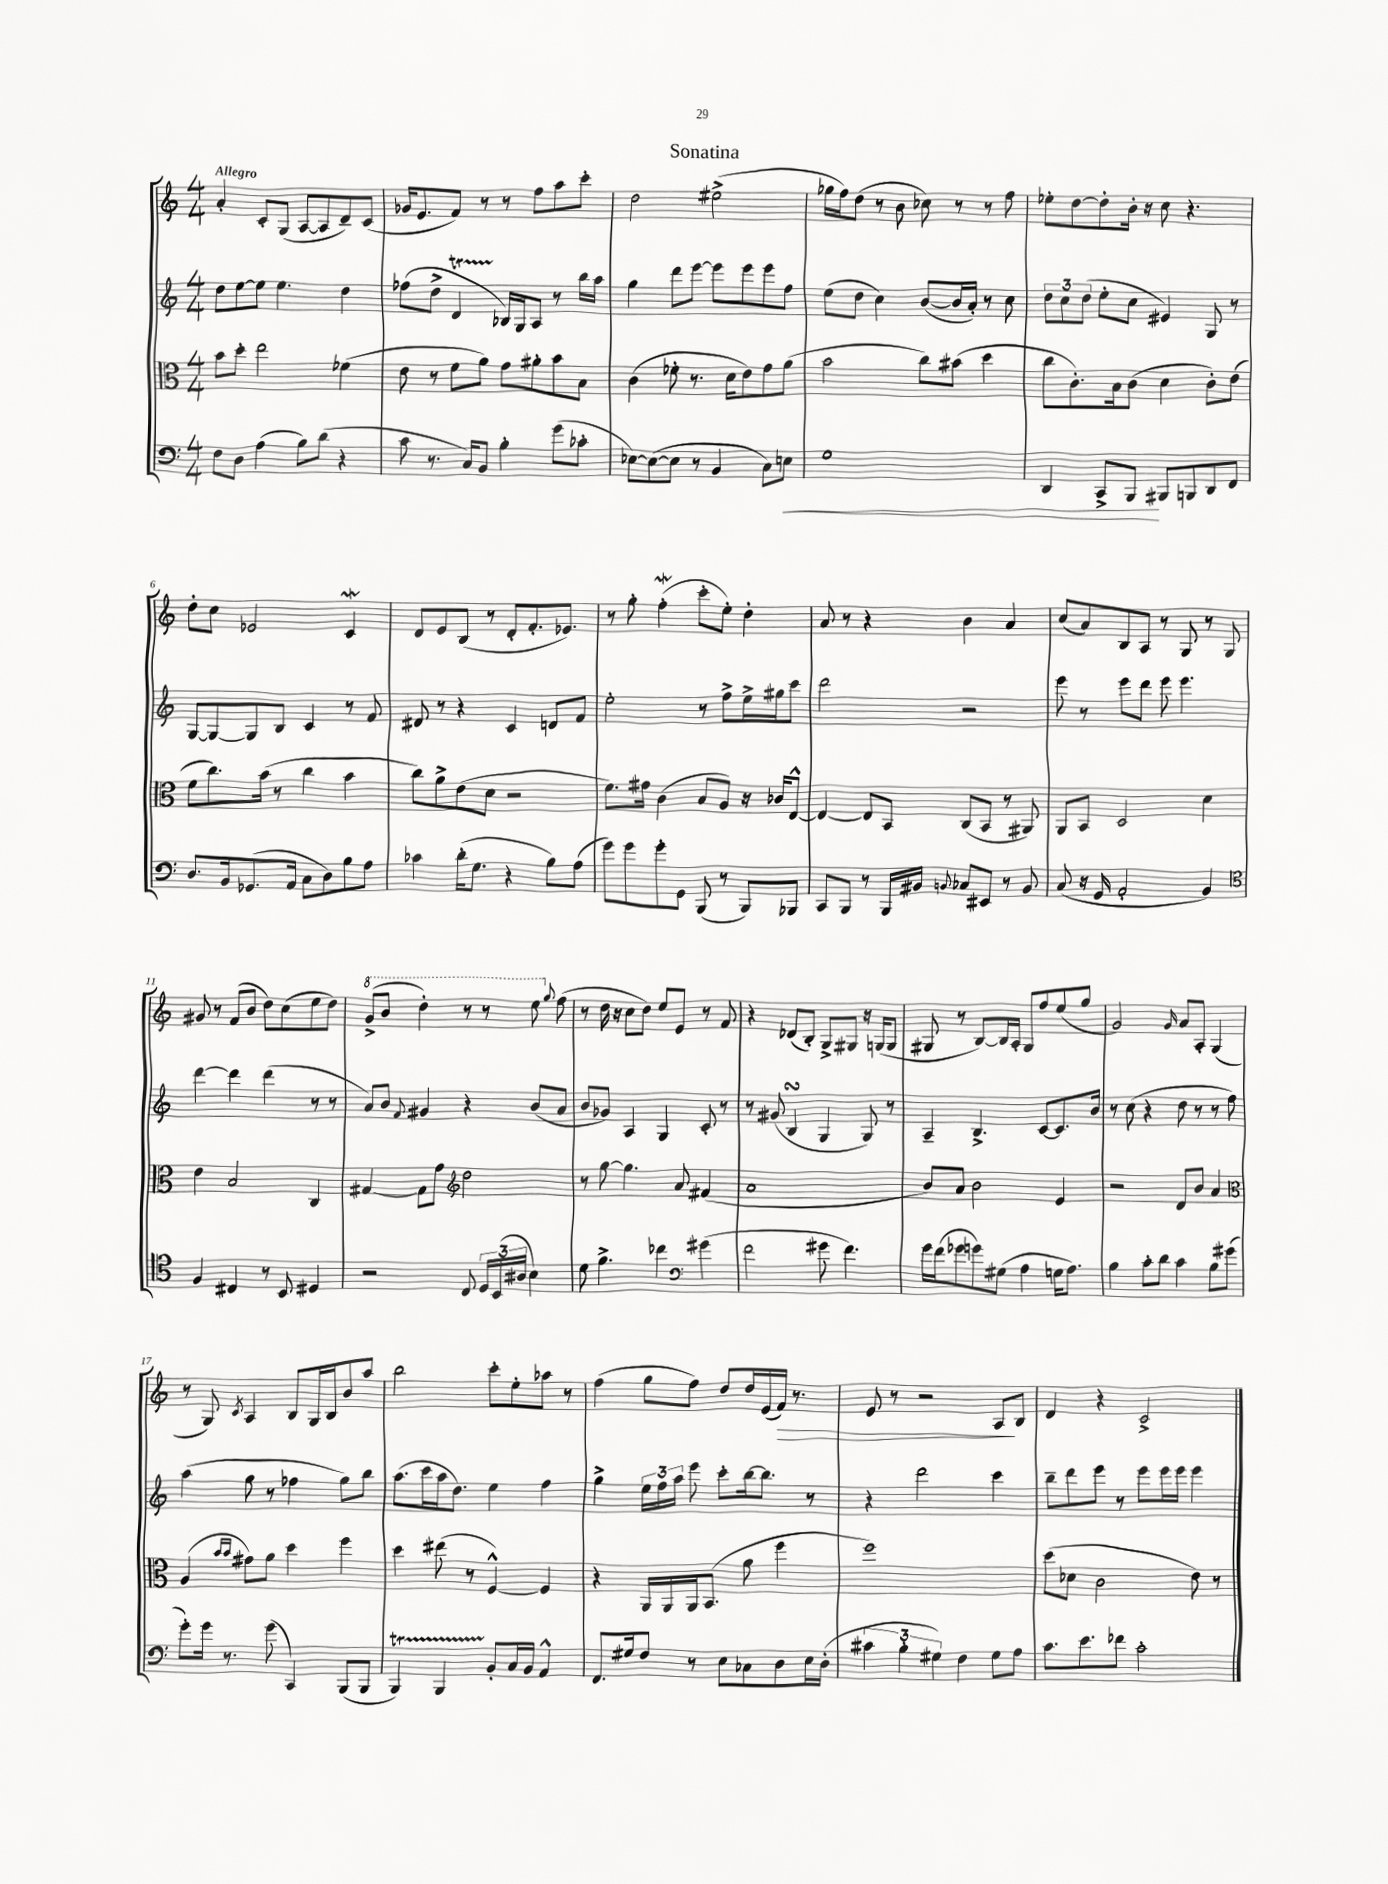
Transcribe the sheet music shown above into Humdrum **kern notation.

**kern	**kern	**kern	**kern
*staff4	*staff3	*staff2	*staff1
*clefF4	*clefC3	*clefG2	*clefG2
*k[]	*k[]	*k[]	*k[]
*M4/4	*M4/4	*M4/4	*M4/4
8F	8b	8dd	4a'
8D	8dd'	[8ee	.
(4A	2ee	8ee]	8c'
.	.	4.ee	(8G
8B)	.	.	[8A
(8d	.	.	8A]
4r	(4f-	4dd	8d~)
.	.	.	(8c
=	=	=	=
8c	8e	(8ff-	16g-
.	.	.	8.e
8.r	8r	8dd^	.
.	8f	4d	8f)
16C)	.	.	.
8BB	8a)	.	8r
4B'	8g	16B-)	8r
.	.	16G	.
.	8a#'	8A	8ff
(8g	8b	8r	8aa
8c-'	8B	16bb	8ccc'
.	.	16aa	.
=	=	=	=
[8E-)	(4c	4gg	2dd
(8E-_	.	.	.
8E-]	8f-'	8ddd	.
8r	8.r	[8eee	.
4BB	.	8eee]	(2ee#^
.	16d	.	.
.	8e)	8eee	.
8C)	8g	8eee	.
8E	(8a	8ff	.
=	=	=	=
1G	2b	(8ee	16gg-
.	.	.	16ff)
.	.	8dd	(8dd
.	.	4cc)	8r
.	.	.	8b
.	8cc)	([8b	8cc-)
.	(8b#	16b]	8r
.	.	16a')	.
.	4dd	8r	8r
.	.	8cc	8ff
=	=	=	=
4DD	8cc	12dd	8ee-'
.	.	12cc	.
.	8.c')	.	[8dd
.	.	(12dd	.
8CC^	.	8ee'	8dd']
.	16B	.	.
8BBB	(8c	8cc	16b'
.	.	.	16r
8BBB#	4d	4e#)	8cc
8BBB	.	.	4.r
8DD	8c')	8G	.
8FF	(8e	8r	.
=	=	=	=
8.D	8f	[8G	8dd'
.	8.cc)	8G_	8cc
16BB	.	.	.
(8.GG-	.	8G]	2e-
.	(16b	.	.
.	8r	8B	.
16AA	.	.	.
8C	4cc	4c	.
8D)	.	.	.
8B	4b	8r	4c
8A	.	8f	.
=	=	=	=
4c-	8cc)	8d#	8d
.	8a^	8r	8e
(16d'	(8e	4r	(8B
8.G	.	.	.
.	8d	.	8r
4r	2r	4c	8d'
.	.	.	8.f'
8B)	.	8d	.
.	.	.	8.e-)
(8A	.	8f	.
=	=	=	=
8g)	8.f)	2ee'	8r
8g	.	.	8gg'
.	16g#	.	.
8g'	(4c	.	(4ff'
8GG	.	.	.
(8BBB	8B	8r	8ccc'
8r	8A)	8ff^	8ee')
8BBB)	16r	16ee^	4dd'
.	16c-	16gg#	.
8BBB-	[8E^^	8ccc	.
=	=	=	=
8CC	4E_	2ddd	8a
8BBB	.	.	8r
8r	8E]	.	4r
16BBB	8BB	.	.
16BB#	.	.	.
8qqBB	.	.	.
8C-	(8C	2r	4b
8EE#	8BB	.	.
8r	8r	.	4a
8BB	8AA#)	.	.
=	=	=	=
(8C	8AA	8eee	(8cc
16r	8BB	8r	8a)
16GG	.	.	.
2AA'	2D	8eee	8B
.	.	8ddd	8A
.	.	8eee	8r
.	.	4.eee	8G
4BB)	4d	.	8r
.	.	.	8G
=	=	=	=
*clefC4	*	*	*
4F	4e	[4ddd	8g#
.	.	.	8r
4C#	2B	4ddd]	(8f
.	.	.	8b
8r	.	(4ddd	8dd)
8BB	.	.	(8cc
4D#	4C	8r	8ee
.	.	8r	8dd)
=	=	=	=
2r	[4G#	8a)	(8gg^
.	.	8b	8bb
.	.	8qqf	.
.	8G#]	4g#	4ddd')
.	8g	.	.
*	*clefG2	*	*
8C	2dd	4r	8r
24D	.	.	8r
(24BB	.	.	.
24A#	.	.	.
4B)	.	(8b	8eee
.	.	.	8qqgg
.	.	8a	(8ff
=	=	=	=
8d	8r	8b	8r
4.f^	[8gg	8g-)	16dd
.	.	.	16r
.	4.gg]	4A	8cc
.	.	.	8dd)
4cc-	.	4G	8ee
.	8a	.	8e
*clefF4	*	*	*
(4g#	(4f#	8c'	8r
.	.	8r	8f
=	=	=	=
2f	1a	8r	4r
.	.	(8g#	.
.	.	4B	(8d-
.	.	.	8B')
8g#	.	4G	8G^
4.f)	.	.	8G#
.	.	8G)	16r
.	.	.	(16G
.	.	8r	8G
=	=	=	=
16g	8b)	4A~	8G#
(16f	.	.	.
8g-	8a	.	8r
8g)	2b	4.B^	[8B)
(8G#	.	.	16B]
.	.	.	16A'
4A	.	.	8G#
.	.	[8c	8ff
16G	4e	8.c]	(8ee
8.A)	.	.	.
.	.	.	8gg
.	.	16b	.
=	=	=	=
4B	2r	8r	2g)
.	.	(8cc	.
8c'	.	4r	.
8d	.	.	.
.	.	.	16qqg
4c	8d	8dd	8a
.	8b	8r	8A'
8B	4a	8r	(4G
(8g#	.	8ff)	.
=	=	=	=
*	*clefC3	*	*
8g')	(4A	(4aa	8r
16g	.	.	8G)
8.r	.	.	.
.	16qqb	.	.
.	16qqb	.	8qc
.	8g#)	8gg	4A
(8g	8a	8r	.
4CC)	4dd	4ff-	8B
.	.	.	16G
.	.	.	16B
(8BBB	4ff	8gg)	8b
8BBB	.	8bb	8aa
=	=	=	=
4BBB)	4dd	(8.aa	2bb
.	.	16ccc	.
4BBB	(8ee#	16aa	.
.	.	8.dd)	.
.	8r	.	.
8BB'	[4F^^)	4ee	8ccc'
16C	.	.	8ee'
16BB	.	.	.
4AA^^	4F]	4ff	8aa-
.	.	.	8r
=	=	=	=
8.FF	4r	4gg^	(4ff
16G#	.	.	.
8F	16AA	24ee	8gg
.	.	24ff	.
.	16AA	.	.
.	.	24aa	.
8r	16AA	8eee	8ff)
.	(8.BB	.	.
8E	.	8ccc'	8dd
8C-	8a	[16bb	16dd
.	.	8.bb]	(16e
8D	4ff	.	16f)
.	.	.	8.r
16E	.	8r	.
(16D'	.	.	.
=	=	=	=
6c#	1ff)	4r	8e
.	.	.	8r
6B'	.	.	.
.	.	2ddd	2r
6G#)	.	.	.
4F	.	.	.
8G#	.	4ccc	8A
8A	.	.	8B
=	=	=	=
8.c	(8dd	8bb~	4d
.	8d-	8ddd	.
8.e	.	.	.
.	2c	8eee	4r
8f-	.	8r	.
2c'	.	8eee	2c^
.	.	16eee	.
.	.	16eee	.
.	8e)	4eee	.
.	8r	.	.
==	==	==	==
*-	*-	*-	*-
